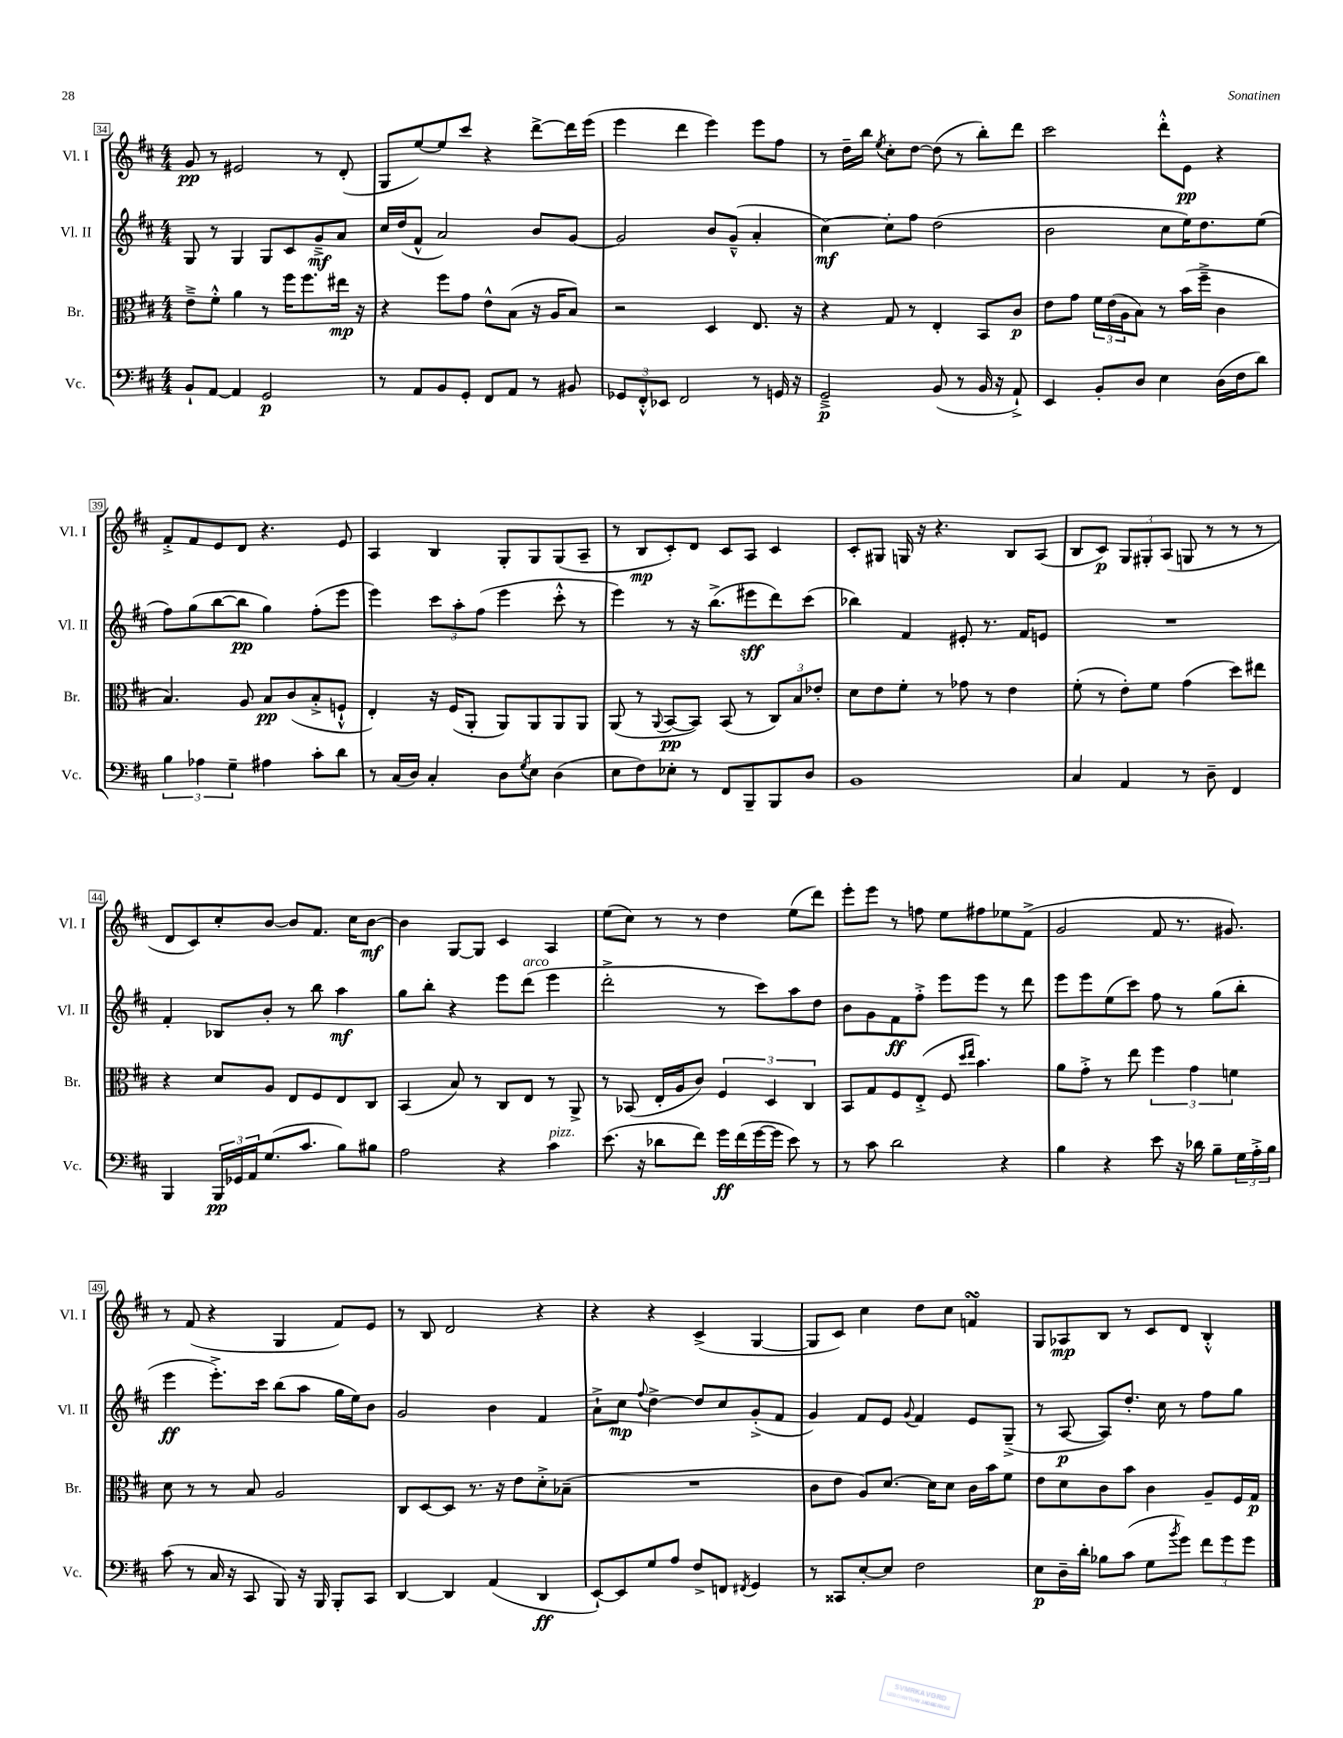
<<
\new StaffGroup <<
\new Staff = "s0" \with { instrumentName = "Vl. I" shortInstrumentName = "Vl. I" } {
    \clef treble \key d \major \numericTimeSignature \time 4/4
    g'8\pp r8 eis'2 r8 d'8-.( |
    g8 e''8~) e''8 cis'''8 r4 d'''8~-> d'''16 e'''16( |
    e'''4 d'''4 e'''4) e'''8 fis''8 |
    r8 d''16-- b''16 \acciaccatura { e''8 } cis''8-. d''8~ d''8( r8 b''8-.) d'''8 |
    cis'''2 d'''8-.-^ e'8\pp r4 |
    fis'8-.-> fis'8 e'8 d'8 r4. e'8 |
    a4 b4 g8-. g8 g8( a8-- |
    r8 b8\mp cis'8-.) d'8 cis'8 a8 cis'4 |
    cis'8-. gis8 g16 r16 r4. b8 a8( |
    b8 cis'8\p) \tuplet 3/2 { g8 gis8-. a8( } g8 r8 r8 r8 |
    d'8 cis'8) cis''8-. b'8~ b'8 fis'8. cis''16 b'8~\mf |
    b'4 g8~ g8 cis'4 a4 |
    e''8( cis''8) r8 r8 d''4 e''8( d'''8) |
    e'''8-. e'''8 r8 f''8 e''8 fis''8 ees''8 fis'8->( |
    g'2 fis'8 r8. gis'8.) |
    r8 fis'8( r4 g4 fis'8) e'8 |
    r8 b8 d'2 r4 |
    r4 r4 cis'4->( g4~ |
    g8 cis'8) cis''4 d''8 cis''8 f'4\turn |
    g8 aes8\mp b8 r8 cis'8 d'8 b4-.-^ \bar "|." |
}
\new Staff = "s1" \with { instrumentName = "Vl. II" shortInstrumentName = "Vl. II" } {
    \clef treble \key d \major \numericTimeSignature \time 4/4
    g8 r8 g4 g8 cis'8 g'8--->\mf a'8 |
    cis''16 d''16( fis'8-^ a'2) b'8 g'8~ |
    g'2 b'8 g'8---^( a'4-. |
    cis''4~\mf) cis''8-. fis''8 d''2( |
    b'2 cis''8 e''16) d''8. e''8( |
    fis''8) g''8( b''8~ b''8\pp g''4) fis''8-.( e'''8 |
    e'''4) \tuplet 3/2 { cis'''8 a''8-. fis''8( } e'''4 cis'''8-.-^ r8 |
    e'''4) r8 r16 b''8.->( eis'''8\sff d'''8) cis'''8( |
    bes''4) fis'4 eis'8-. r8. fis'16 e'8 |
    R1 |
    fis'4-. bes8 b'8-. r8 b''8 a''4\mf |
    g''8 b''8-. r4 e'''8 d'''8^\markup { \italic "arco" }( e'''4 |
    d'''2-.-> r8 cis'''8) a''8 d''8 |
    b'8 g'8 fis'8\ff fis''8-.-> e'''8 e'''8 r8 d'''8 |
    e'''8 e'''8 e''8( cis'''8) fis''8 r8 g''8( b''8-. |
    e'''4\ff e'''8.-.->) cis'''16 b''8( a''8 g''16 e''16) b'8 |
    g'2 b'4 fis'4 |
    a'8-!-> cis''8\mp \appoggiatura { fis''8 } d''4~-> d''8 cis''8 g'8-.->( fis'8 |
    g'4) fis'8 e'8 \appoggiatura { g'8 } fis'4 e'8 g8--->( |
    r8 a8~\p a8) d''8.-. cis''16 r8 fis''8 g''8 \bar "|." |
}
\new Staff = "s2" \with { instrumentName = "Br." shortInstrumentName = "Br." } {
    \clef alto \key d \major \numericTimeSignature \time 4/4
    e'8---> fis'8-.-^ a'4 r8 fis''16 fis''8. eis''16\mp r16 |
    r4 fis''8 g'8 e'8-^ b8( r16 a16 b8) |
    r2 d4 e8. r16 |
    r4 g8 r8 e4-. b,8 cis'8\p |
    e'8 g'8 \tuplet 3/2 { fis'16 e'16( a16 } b8) r8 b'16( fis''16---> cis'4 |
    b4.) a8 b8\pp cis'8( b8-.-> f8-!-^ |
    e4-.) r16 fis16( a,8-. a,8) a,8 a,8 a,8 |
    a,8( r8 \appoggiatura { a,8 } b,8~\pp b,8) b,8( r8 \tuplet 3/2 { cis8) b8 ees'8-. } |
    d'8 e'8 fis'8-. r8 ges'8 r8 e'4 |
    fis'8-.( r8 e'8-.) fis'8 g'4( d''8) eis''8 |
    r4 d'8 a8 e8 fis8 e8 cis8 |
    b,4( b8) r8 cis8 e8 r8 a,8-> |
    r8 bes,8( e16-. a16 cis'8) \tuplet 3/2 { fis4 d4 cis4 } |
    b,8 g8 fis8 e8-.->( fis8 \grace { d''16 e''16 } b'4.) |
    a'8 g'8-.-> r8 e''8 \tuplet 3/2 { fis''4 g'4 f'4 } |
    d'8 r8 r8 b8 a2 |
    cis8 d8~ d8 r8. r16 e'8 d'8-.-> bes8--( |
    R1 |
    cis'8 e'8 a8) d'8.~ d'16 d'8 cis'16 b'16 fis'8 |
    e'8 d'8 cis'8 b'8 cis'4 a8-- fis16 g16\p \bar "|." |
}
\new Staff = "s3" \with { instrumentName = "Vc." shortInstrumentName = "Vc." } {
    \clef bass \key d \major \numericTimeSignature \time 4/4
    b,8-! a,8~ a,4 g,2\p |
    r8 a,8 b,8 g,8-. fis,8 a,8 r8 bis,8 |
    \tuplet 3/2 { ges,8 fis,8-.-^ ees,8 } fis,2 r8 g,16 r16 |
    g,2--->\p b,8( r8 b,16 r16 a,8-!->) |
    e,4 b,8-. d8 e4 d16( fis16 d'8) |
    \tuplet 3/2 { b4 aes4 g4-- } ais4 cis'8-. d'8 |
    r8 cis16( d16) cis4-. d8 \acciaccatura { g8 } e8 d4( |
    e8 fis8) ees8-. r8 fis,8 b,,8-- b,,8 d8 |
    b,1 |
    cis4 a,4 r8 d8-- fis,4 |
    b,,4 \tuplet 3/2 { b,,16\pp ges,16 a,16 } g8.( cis'8. b8) bis8 |
    a2 r4 cis'4^\markup { \italic "pizz." } |
    e'8.( r16 des'8 fis'8) g'16\ff fis'16( g'16~ g'16 e'8) r8 |
    r8 cis'8 d'2 r4 |
    b4 r4 e'8 r16 des'16 b8-- \tuplet 3/2 { g16 a16-.-> b16 } |
    cis'8( r8 cis16 r16 cis,8 b,,8) r16 b,,16 b,,8-. cis,8 |
    d,4~ d,4 a,4( d,4\ff |
    e,8~-!) e,8 g8 a8 fis8-> f,8 \acciaccatura { fis,8 } g,4 |
    r8 cisis,8 e8~-. e8 fis2 |
    e8\p d16-- d'16-. bes8 cis'8( g8 \acciaccatura { b'8 } g'8) \tuplet 3/2 { fis'8 g'8 g'8 } \bar "|." |
}
>>
>>
\layout { \context { \Score currentBarNumber = #34 \override BarNumber.stencil = #(make-stencil-boxer 0.1 0.3 ly:text-interface::print) } }
